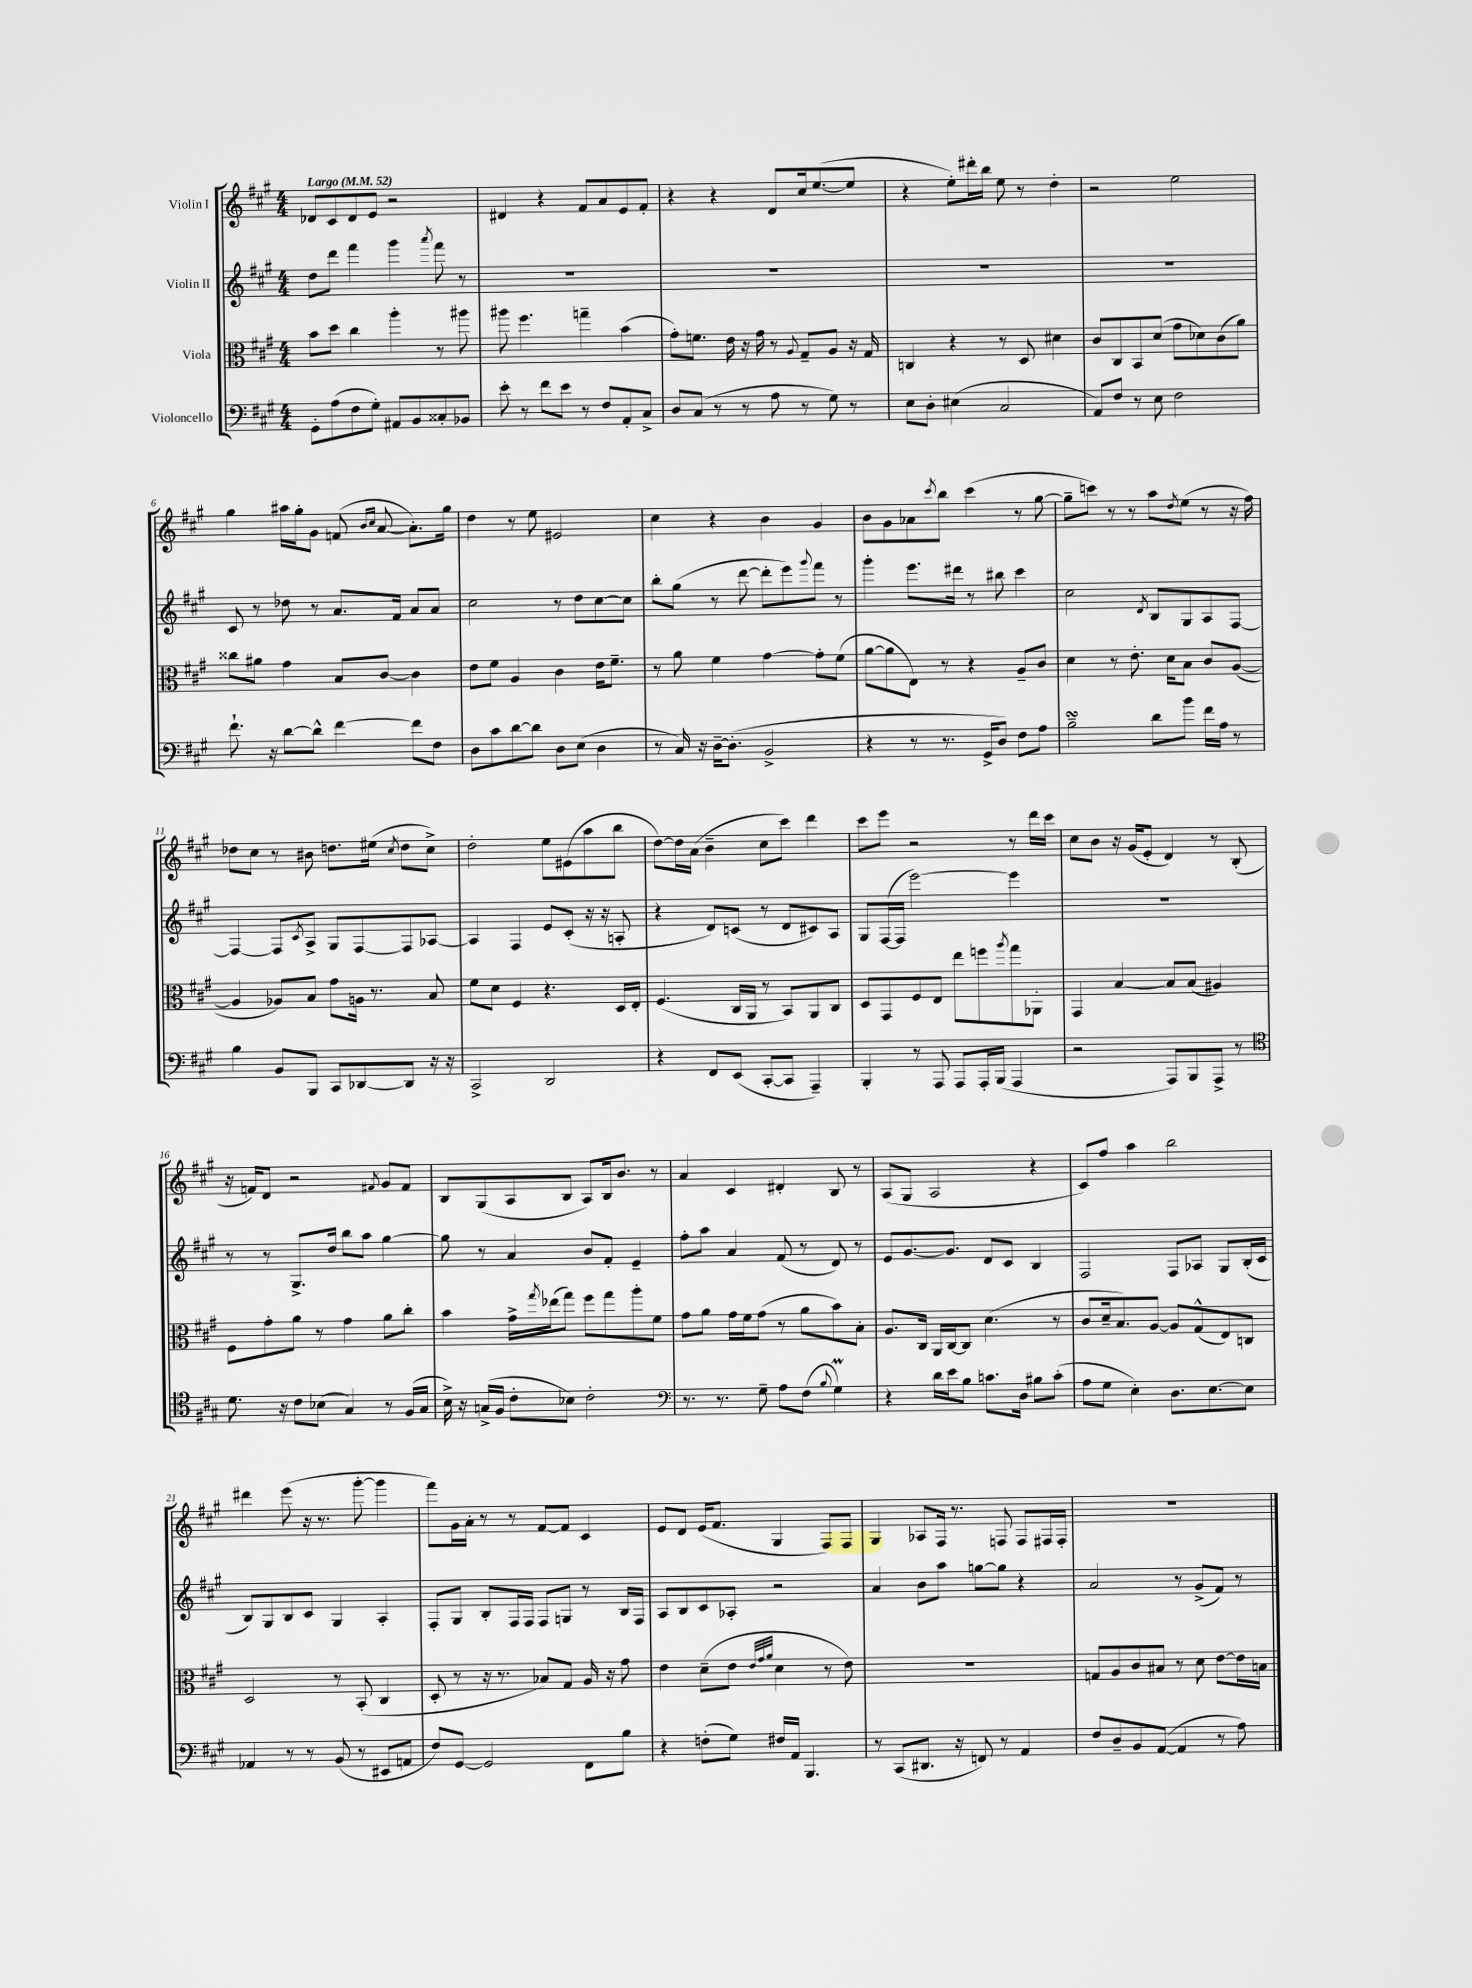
<<
\new StaffGroup <<
\new Staff = "s0" \with { instrumentName = "Violin I" } {
    \clef treble \key a \major \numericTimeSignature \time 4/4 \tempo "Largo" 4 = 52
    des'8 cis'8 des'8 e'8 r2 |
    dis'4 r4 fis'8 a'8 e'8 fis'8-. |
    r4 r4 d'8 cis''16 e''8.~( e''8 |
    r4 e''8-.) dis'''16-. b''16 e''8 r8 d''4-. |
    r2 e''2 |
    gis''4 ais''16 gis''16-. gis'8 f'8( \grace { b'16 cis''16 } a'8~ a'8.-.) gis''16 |
    d''4 r8 e''8 eis'2 |
    cis''4 r4 b'4 gis'4 |
    b'8 gis'8 aes'8 \acciaccatura { cis'''8 } b''8 cis'''4( r8 gis''8~ |
    gis''8-- c'''8) r8 r8 a''8 \acciaccatura { d''8 } e''8( r8 r16 fis''16) |
    des''8 cis''8 r8 bis'8 d''8. eis''16( \acciaccatura { cis''8 } d''8 cis''8->) |
    d''2-. e''8 eis'8( a''8 b''8 |
    d''8~) d''16 a'16( b'4-- cis''8 cis'''8) d'''4 |
    cis'''8 e'''8 r2 r8 d'''16 cis'''16 |
    cis''8 b'8 r16 gis'16( e'8-. d'4) r8 b8-.( |
    r16 f'16) d'8 r2 \acciaccatura { fis'8 } gis'8 fis'8 |
    b8 gis8( a8 b8 a8) b16 b'8. r8 |
    a'4 cis'4 dis'4-. b8 r8 |
    a8( gis8 a2 r4 |
    cis'8) fis''8 a''4 b''2 |
    dis'''4 e'''8( r16 r8. gis'''8~-. gis'''4 |
    fis'''8) gis'16 a'16-. r8 r8 fis'8~ fis'8 cis'4 |
    e'8 d'8 e'16( fis'8. gis4 fis8) fis8 |
    gis4 aes8 fis16 r8. f8 f8 fis16 fis16-. |
    R1 \bar "|." |
}
\new Staff = "s1" \with { instrumentName = "Violin II" } {
    \clef treble \key a \major \numericTimeSignature \time 4/4
    d''8 d'''8 fis'''4 gis'''4 \acciaccatura { a'''8 } fis'''8 r8 |
    R1 |
    R1 |
    R1 |
    R1 |
    cis'8 r8 des''8 r8 a'8. fis'16 a'8 a'8 |
    cis''2 r8 d''8 cis''8~ cis''8 |
    b''8-. gis''8( r8 d'''8~ d'''8-. e'''8) \appoggiatura { gis'''8 } fis'''8 r8 |
    gis'''4-. e'''8. dis'''16 r8 bis''8 cis'''4 |
    cis''2 \acciaccatura { d'8 } b8 gis8 a8 fis8~ |
    fis4~ fis8 \acciaccatura { cis'8 } a8-> gis8 fis8~ fis8 aes8~ |
    aes4 fis4 e'8 cis'8-.( r16 r16 a8-. |
    r4 d'8) c'8( r8 d'8 cis'8) a8 |
    gis8 fis16~( fis16 e'''2~) e'''4 |
    R1 |
    r8 r8 gis8.-> d''16 b''8 a''8 gis''4~ |
    gis''8 r8 a'4 b'8 fis'8-. e'4-- |
    fis''8-. a''8 a'4 fis'8( r8 d'8) r8 |
    e'8 gis'8.~ gis'8. d'8 cis'8 b4 |
    fis2 fis8 aes8 gis8 b16-.( cis'16 |
    b8) gis8 b8 cis'8 gis4 a4-. |
    fis8-. gis8 b8-. fis16 fis16 fis8 g8 r8 b16 fis16 |
    a8 b8 cis'8 aes8-. r2 |
    a'4 b'8 a''8 g''8~ g''8 r4 |
    a'2 r8 gis'8->( fis'8) r8 \bar "|." |
}
\new Staff = "s2" \with { instrumentName = "Viola" } {
    \clef alto \key a \major \numericTimeSignature \time 4/4
    b'8 d''8 cis''4 a''4-. r8 ais''8 |
    ais''8 fis''4. g''4-- b'4( |
    gis'8-.) f'8. e'16 r16 gis'16 r8 \appoggiatura { a8 } gis8-- a8 r16 gis16 |
    c4 r4 r8 d8 dis'4 |
    cis'8 cis8 b,8 d'8( gis'8 des'8) cis'8( a'8) |
    cisis''8 ais'8 gis'4 b8 cis'8~ cis'4 |
    e'8 fis'8 a4 cis'4 e'16 fis'8.-- |
    r8 a'8 fis'4 gis'4~ gis'8-. fis'8( |
    a'8~ a'8 e8) r8 r4 a8-- cis'8 |
    d'4 r8 e'8.-. d'16 b8 cis'8 a8~( |
    a4 aes8) b8 gis'8 a16 r8. b8 |
    fis'8 d'8 fis4 r4. d16 e16-. |
    fis4.( cis16 a,16 r8 b,8) a,8 cis8 |
    d8 gis,8 fis8 e8 e''8 f''8 \acciaccatura { a''8 } gis''8 aes,8-. |
    gis,4 b4~ b8 b8( ais4) |
    fis8 gis'8-. a'8 r8 gis'4 a'8 cis''8-. |
    b'4 gis'16-> \acciaccatura { gis''8 } ees''16( gis''8) fis''8 gis''8 a''8-. fis'8 |
    gis'8 a'8 gis'16 fis'16 gis'8( r8 a'8 b'8) b8-. |
    a8. cis16 a,16 cis16~ cis8 d'4.( r8 |
    cis'8 d'16-- b8.) a8~ a8 gis8-^( e8) c8 |
    d2 r8 b,8-.( cis4 |
    d8-. r8 r16 r8. bes8) gis8 a16 r16 gis'8 |
    e'4 d'8--( e'8 \grace { e'32 gis'32 a'32 } d'4 r8 e'8) |
    R1 |
    g8 a8 cis'8 bis8 r8 d'8 e'8~ e'16 b16 \bar "|." |
}
\new Staff = "s3" \with { instrumentName = "Violoncello" } {
    \clef bass \key a \major \numericTimeSignature \time 4/4
    gis,8-. a8( fis8 gis8-.) ais,8 b,8 cisis8-. bes,8 |
    e'8-. r8 fis'8 e'8 r8 fis8 a,8-. cis8-> |
    d8 cis8( r8 r8 a8 r8 gis8) r8 |
    e8 d8-. eis4( cis2 |
    a,8) fis8 r8 e8 fis2 |
    fis'8.-! r16 d'8~ d'8-^ fis'4~ fis'8 fis8 |
    d8 cis'8 d'8~ d'8 d8 e8( d4 |
    r8 cis16) r16 d16~-- d8.-.( b,2-> |
    r4 r8 r8. gis,16-> d8) fis8 a8 |
    b2--\turn d'8 b'8 fis'16 a16 r8 |
    b4 b,8 b,,8 cis,8 des,8~ des,8 r16 r16 |
    cis,2-> d,2 |
    r4 fis,8 e,8( cis,8~-. cis,8 a,,4--) |
    b,,4-. r8 a,,8 a,,8 a,,16-. b,,16( a,,4 |
    r2 a,,8) b,,8 a,,8-> r8 |
    \clef tenor d'8. r16 cis'8 bes8( gis4) r8 fis16( gis16 |
    b16->) r16 g16->( fis16 cis'8-. bes8) cis'2-. |
    \clef bass r8. r8. gis8-- a8 fis8( \appoggiatura { b8 } gis4\prall) |
    r4 d'16 e'16 b8 c'8. d16 bis8 c'8-.( |
    a8 gis8 e4-.) d8. e8.~ e8 |
    aes,4 r8 r8 b,8( r8 eis,8 a,8 |
    fis8) gis,8~ gis,2 fis,8 b8 |
    r4 f8-.( gis8) fis16 a,16 b,,4. |
    r8 cis,8( dis,8. r16 f,8) r8 a,4 |
    fis8 d8-- b,8 a,8~( a,4 r8 a8) \bar "|." |
}
>>
>>
